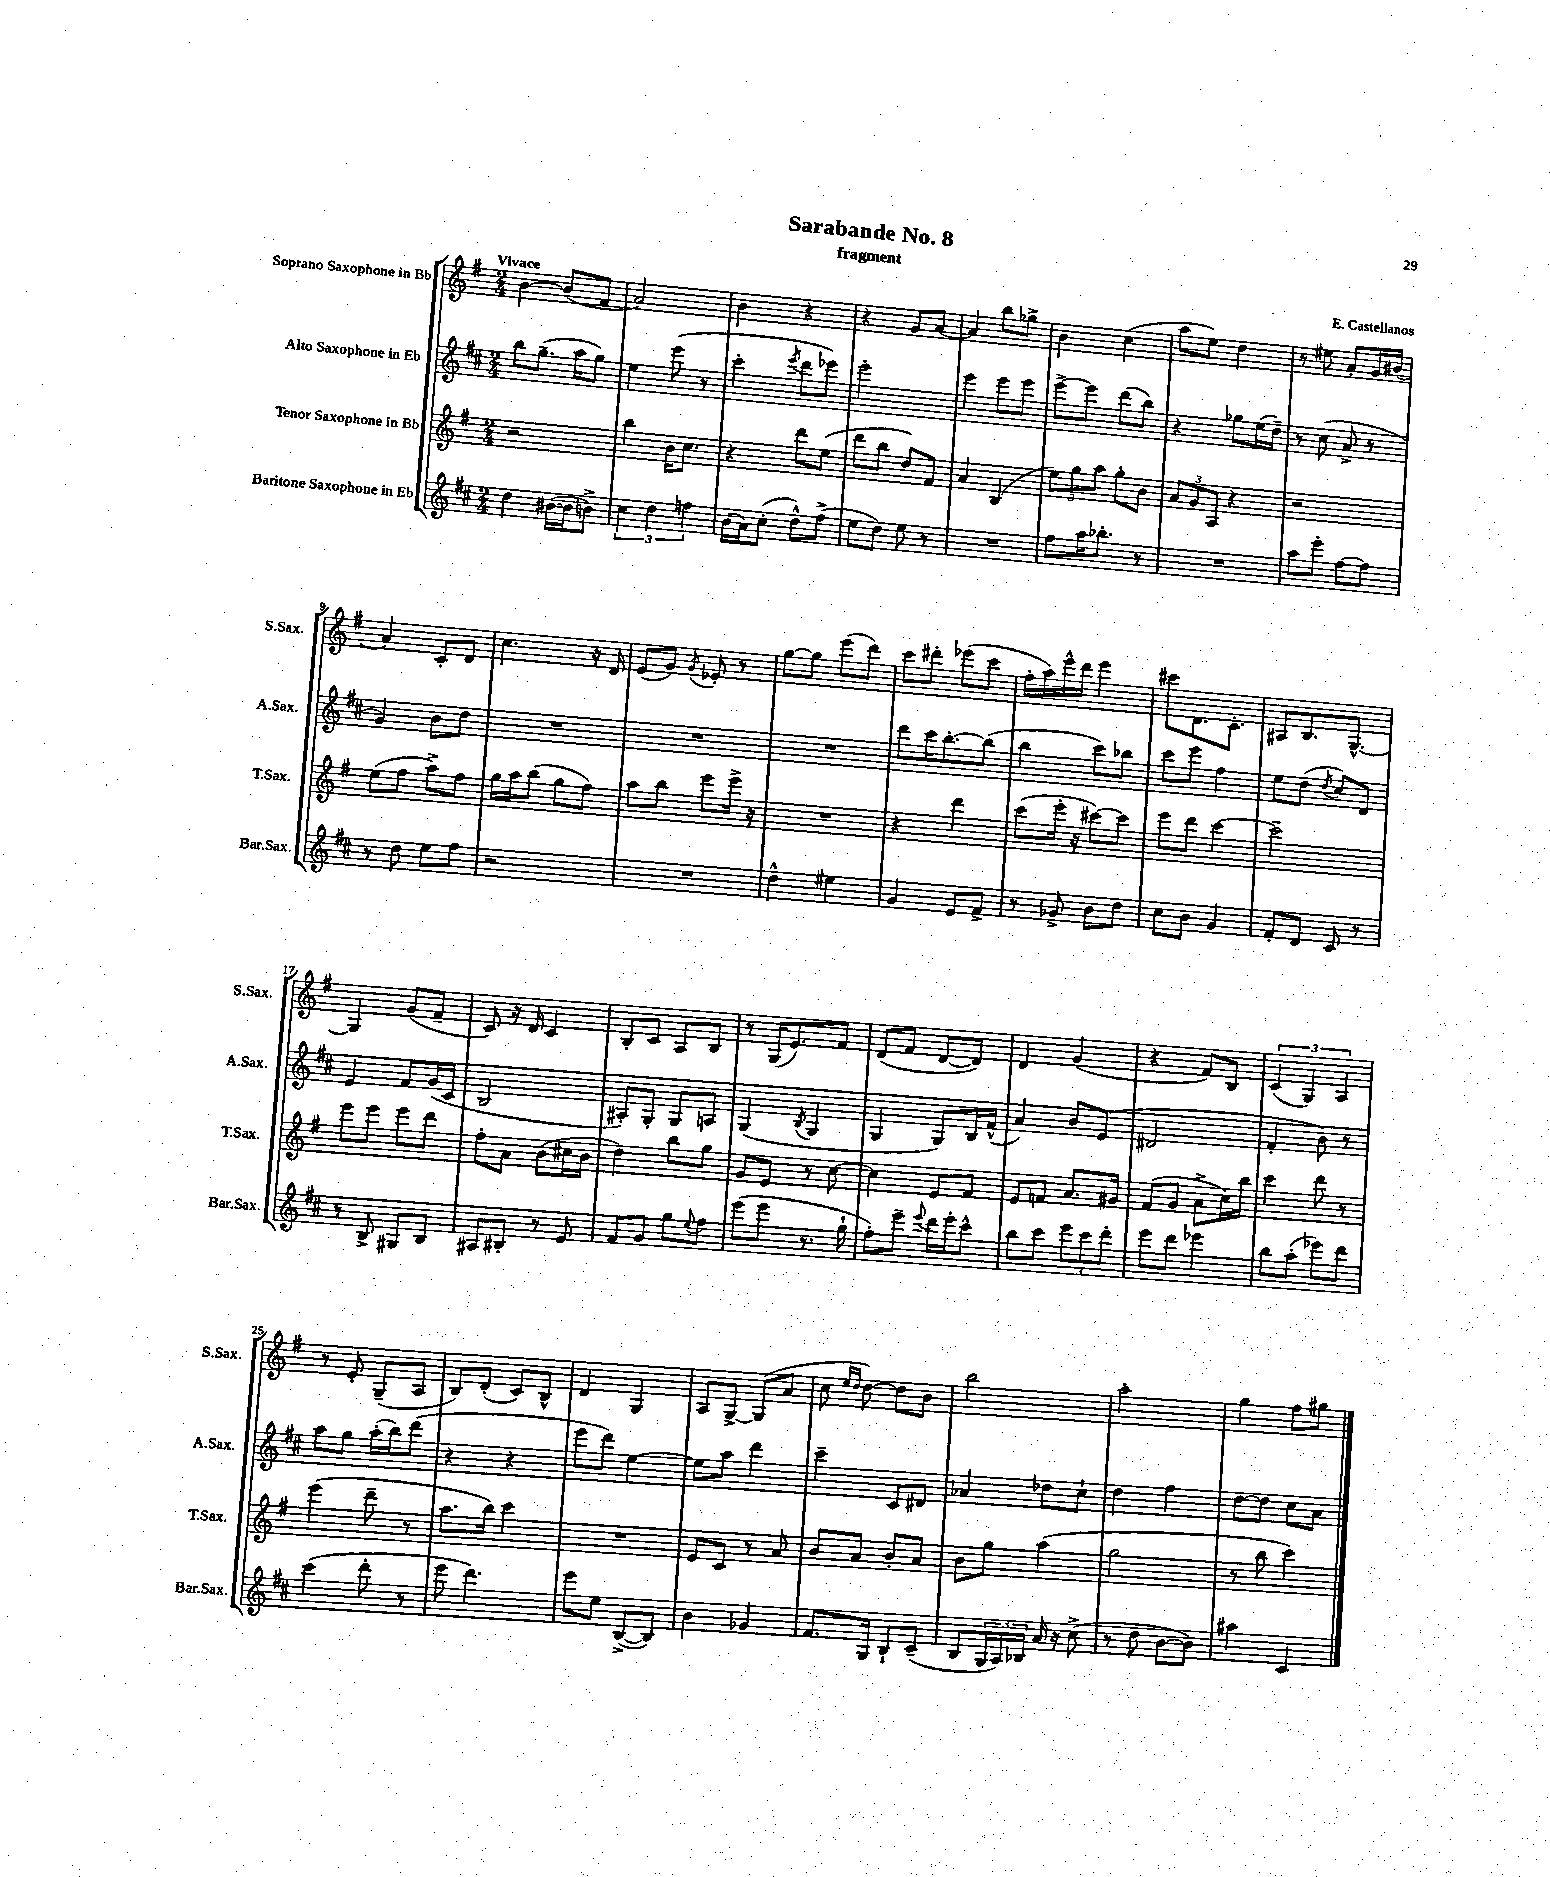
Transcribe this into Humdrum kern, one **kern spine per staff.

**kern	**kern	**kern	**kern
*staff4	*staff3	*staff2	*staff1
*clefG2	*clefG2	*clefG2	*clefG2
*k[f#c#]	*k[f#]	*k[f#c#]	*k[f#]
*M2/4	*M2/4	*M2/4	*M2/4
4dd\	2r	8bb\L	[4b\
.	.	(8.gg~\J	.
([16b#\LL	.	.	(8b/]L
16b#\]J	.	16aa\LK	.
8b^\J)	.	8gg\J)	8f#/J
=	=	=	=
6cc#\	4bb\	4ee\	2a/)
6dd\	.	.	.
.	16b\LK	(8eee\	.
.	8.cc\J	.	.
6ff\	.	.	.
.	.	8r	.
=	=	=	=
(16b\LL	4r	4ccc#'\	4b\
16a\J)	.	.	.
(8cc#'\J	.	.	.
.	.	8qeee/	.
8dd^^\L)	8ddd\L	8ddd\L	4r
(8ff#^\J	(8ee\J	8eee-\J)	.
=	=	=	=
8ee\L	8ddd\L	2eee'\	4r
8dd\J)	8bb\J	.	.
8ee\	8dd/L)	.	8g/L
8r	8f#/J	.	[8a/J
=	=	=	=
2r	4a/	4eee\	4a/]
.	(4B/	8eee\L	8bb\L
.	.	8eee\J	8gg-^\J
=	=	=	=
8ff#\L	12ee\L)	[8eee^\L	4b\
.	12gg\	.	.
16aa\K	.	8eee\]J	.
.	12aa\J	.	.
8.bb-'\J	.	.	.
.	8gg'\L	(8ddd\L	(4cc\
8r	8b\J	8bb\J)	.
=	=	=	=
2r	12a/L	4r	8aa\L
.	12g/	.	.
.	.	.	8ee\J)
.	12A/J	.	.
.	4r	8gg-\L	4dd\
.	.	(16ee\L	.
.	.	16dd~\JJ)	.
=	=	=	=
8aa\L	2r	8r	8r
8eee'\J	.	(8cc#\	8ee#\
[8ff#\L	.	8a^/	8a'/L
8ff#\]J	.	8r	16g/L
.	.	.	(16b#/JJ
=	=	=	=
8r	(8ee\L	4g/)	4a/)
8dd\	8ff#\J	.	.
8ee\L	8aa^\L)	8b\L	8c'/L
8ff#\J	8ff#\J	8dd\J	8d/J
=	=	=	=
2r	16gg\LL	2r	4.cc\
.	16aa\J	.	.
.	(8bb\J	.	.
.	8gg\L	.	.
.	8ff#\J)	.	16r
.	.	.	16d/
=	=	=	=
2r	8aa\L	2r	(8e/L
.	8bb\J	.	8g/J)
.	.	.	8qg/
.	8eee\L	.	8e-'/
.	16eee^\Jk	.	8r
.	16r	.	.
=	=	=	=
4dd^^\	2r	2r	[8gg\L
.	.	.	8gg\]J
4ee#\	.	.	(8eee\L
.	.	.	8ddd\J)
=	=	=	=
4g/	4r	8ddd\L	8ccc\L
.	.	16ccc#\K	8ddd#'\J
.	.	[8.bb'\	.
8e/L	4ddd\	.	(8eee-\L
8f#^/J	.	(8bb\]J	8ccc\J
=	=	=	=
8r	(8ccc\L	4bb\	16ff#'\LL
.	.	.	16aa\)
8g-^/	16eee'\Jk	.	16eee^^\
.	16r	.	16ddd\JJ
8b\L	[8ccc#\L)	8ccc#\L)	4eee\
8dd\J	8ccc#\]J	8bb-\J	.
=	=	=	=
8cc#\L	8eee\L	8ccc#\L	8ccc#\L
8b\J	8ddd\J	8eee\J	8.d\
4g/	[4ccc\	4ff#\	.
.	.	.	8.c'\J
=	=	=	=
8f#'/L	2ccc~\]	8ee\L	8A#/L
8d/J	.	(8dd\J	8.B/
.	.	8qdd/	.
8c#/	.	8cc#/L)	.
.	.	.	[8.G^^/J
8r	.	8d/J	.
=	=	=	=
8r	8eee\L	4e/	4G/]
8B^/	8eee\J	.	.
8G#/L	8eee\L	8f#/L	(8g/L
8B/J	8ddd\J	(16g/L	8f#~/J
.	.	16c#/JJ	.
=	=	=	=
8A#/L	8ff#'\L	2B/	8c/)
8B#'/J	8a\J	.	16r
.	.	.	16d/
8r	(8b\L	.	4c/
8e/	16cc#\L	.	.
.	16b\JJ	.	.
=	=	=	=
8f#/L	4dd\)	8A#'/L)	8B'/L
8g/J	.	8G'/J	8c/J
8gg\L	8bb\L	8G/L	8A/L
8qqee/	.	.	.
8ff#\J	8gg\J	8A/J	8B/J
=	=	=	=
(8eee\L	8g/L	(4G/	8r
8eee\J	8e/J	.	(16G/LK
.	.	.	8.e/)
.	.	8qB/	.
8.r	8r	4G/	.
.	[8cc\	.	8f#/J
16gg`\	.	.	.
=	=	=	=
8ff#'\L)	4cc\]	4G/	(8d/L
8eee~\J	.	.	8f#/J
8qqeee/	.	.	.
16ddd\LL	8e/L	8G/L)	[8d/L
16eee'\J	.	.	.
8ccc#^^\J	8f#/J	16B/L	8d/]J)
.	.	(16f#^^/JJ	.
=	=	=	=
8bb\L	8e/L	4a/)	4d/
8ccc#\J	8f/J	.	.
12eee\L	8.a/L	8b/L	(4g/
12ccc#\	.	.	.
.	.	(8e/J	.
12ddd'\J	.	.	.
.	16g#/Jk	.	.
=	=	=	=
8eee\L	(8f#/L	2d#/	4r
8ddd\J	8g/J	.	.
4eee-\	8a^\L	.	8f#/L)
.	16cc\L)	.	8B/J
.	16bb\JJ	.	.
=	=	=	=
8bb\L	4ccc\	4f#'/	(6c/
(8aa'\J	.	.	.
.	.	.	6G/)
8eee-\L)	8ddd\	8b\)	.
.	.	.	6A/
8ddd\J	8r	8r	.
=	=	=	=
(4ccc#\	(4eee\	8aa\L	8r
.	.	8gg\J	8e'/
8ddd'\	8ddd~\	(16aa'\LL	(8G~/L
.	.	16bb\J)	.
8r	8r	(8ddd\J	8A/J
=	=	=	=
8eee\	8.aa\L	4r	8B/L)
4.ddd\)	.	.	(8d'/J
.	16bb\Jk)	.	.
.	4ccc\	4r	8c/L)
.	.	.	8B^^/J
=	=	=	=
8eee\L	2r	8eee\L	4d/
8ee\J	.	8ddd\J)	.
([8B^/L	.	[4ee\	4G/
8B/]J)	.	.	.
=	=	=	=
4b\	8e/L	8ee\]L	8A/L
.	8c/J	8aa\J	[8G^/J
4g-/	8r	4ddd\	(8G/]L
.	8a/	.	8a/J
=	=	=	=
8.f#/L	8b/L	4ccc#~\	8cc\
.	.	.	16qqee/LL
.	.	.	16qqdd/JJ
.	8a/J	.	[8dd\)
16G/Jk	.	.	.
8B`/L	8b'/L	8c#/L	8dd\]L
(8c#~/J	8a/J	8d#/J	8b\J
=	=	=	=
8B/L	8b\L	4a-/	2bb\
24G/L	8gg\J	.	.
24A/)	.	.	.
24B-/JJ	.	.	.
16a/	(4aa\	8dd-\L	.
16r	.	.	.
(8cc#^\	.	8cc#`\J	.
=	=	=	=
8r	2gg\	4dd\	2aa'\
8dd\	.	.	.
[8b\L	.	4ff#\	.
8b\]J)	.	.	.
=	=	=	=
4aa#\	8r	[8dd\L	4gg\
.	8bb\	8dd\]J	.
4c#/	4ccc\)	8cc#\L	8ff#\L
.	.	8a\J	8gg#\J
==	==	==	==
*-	*-	*-	*-
